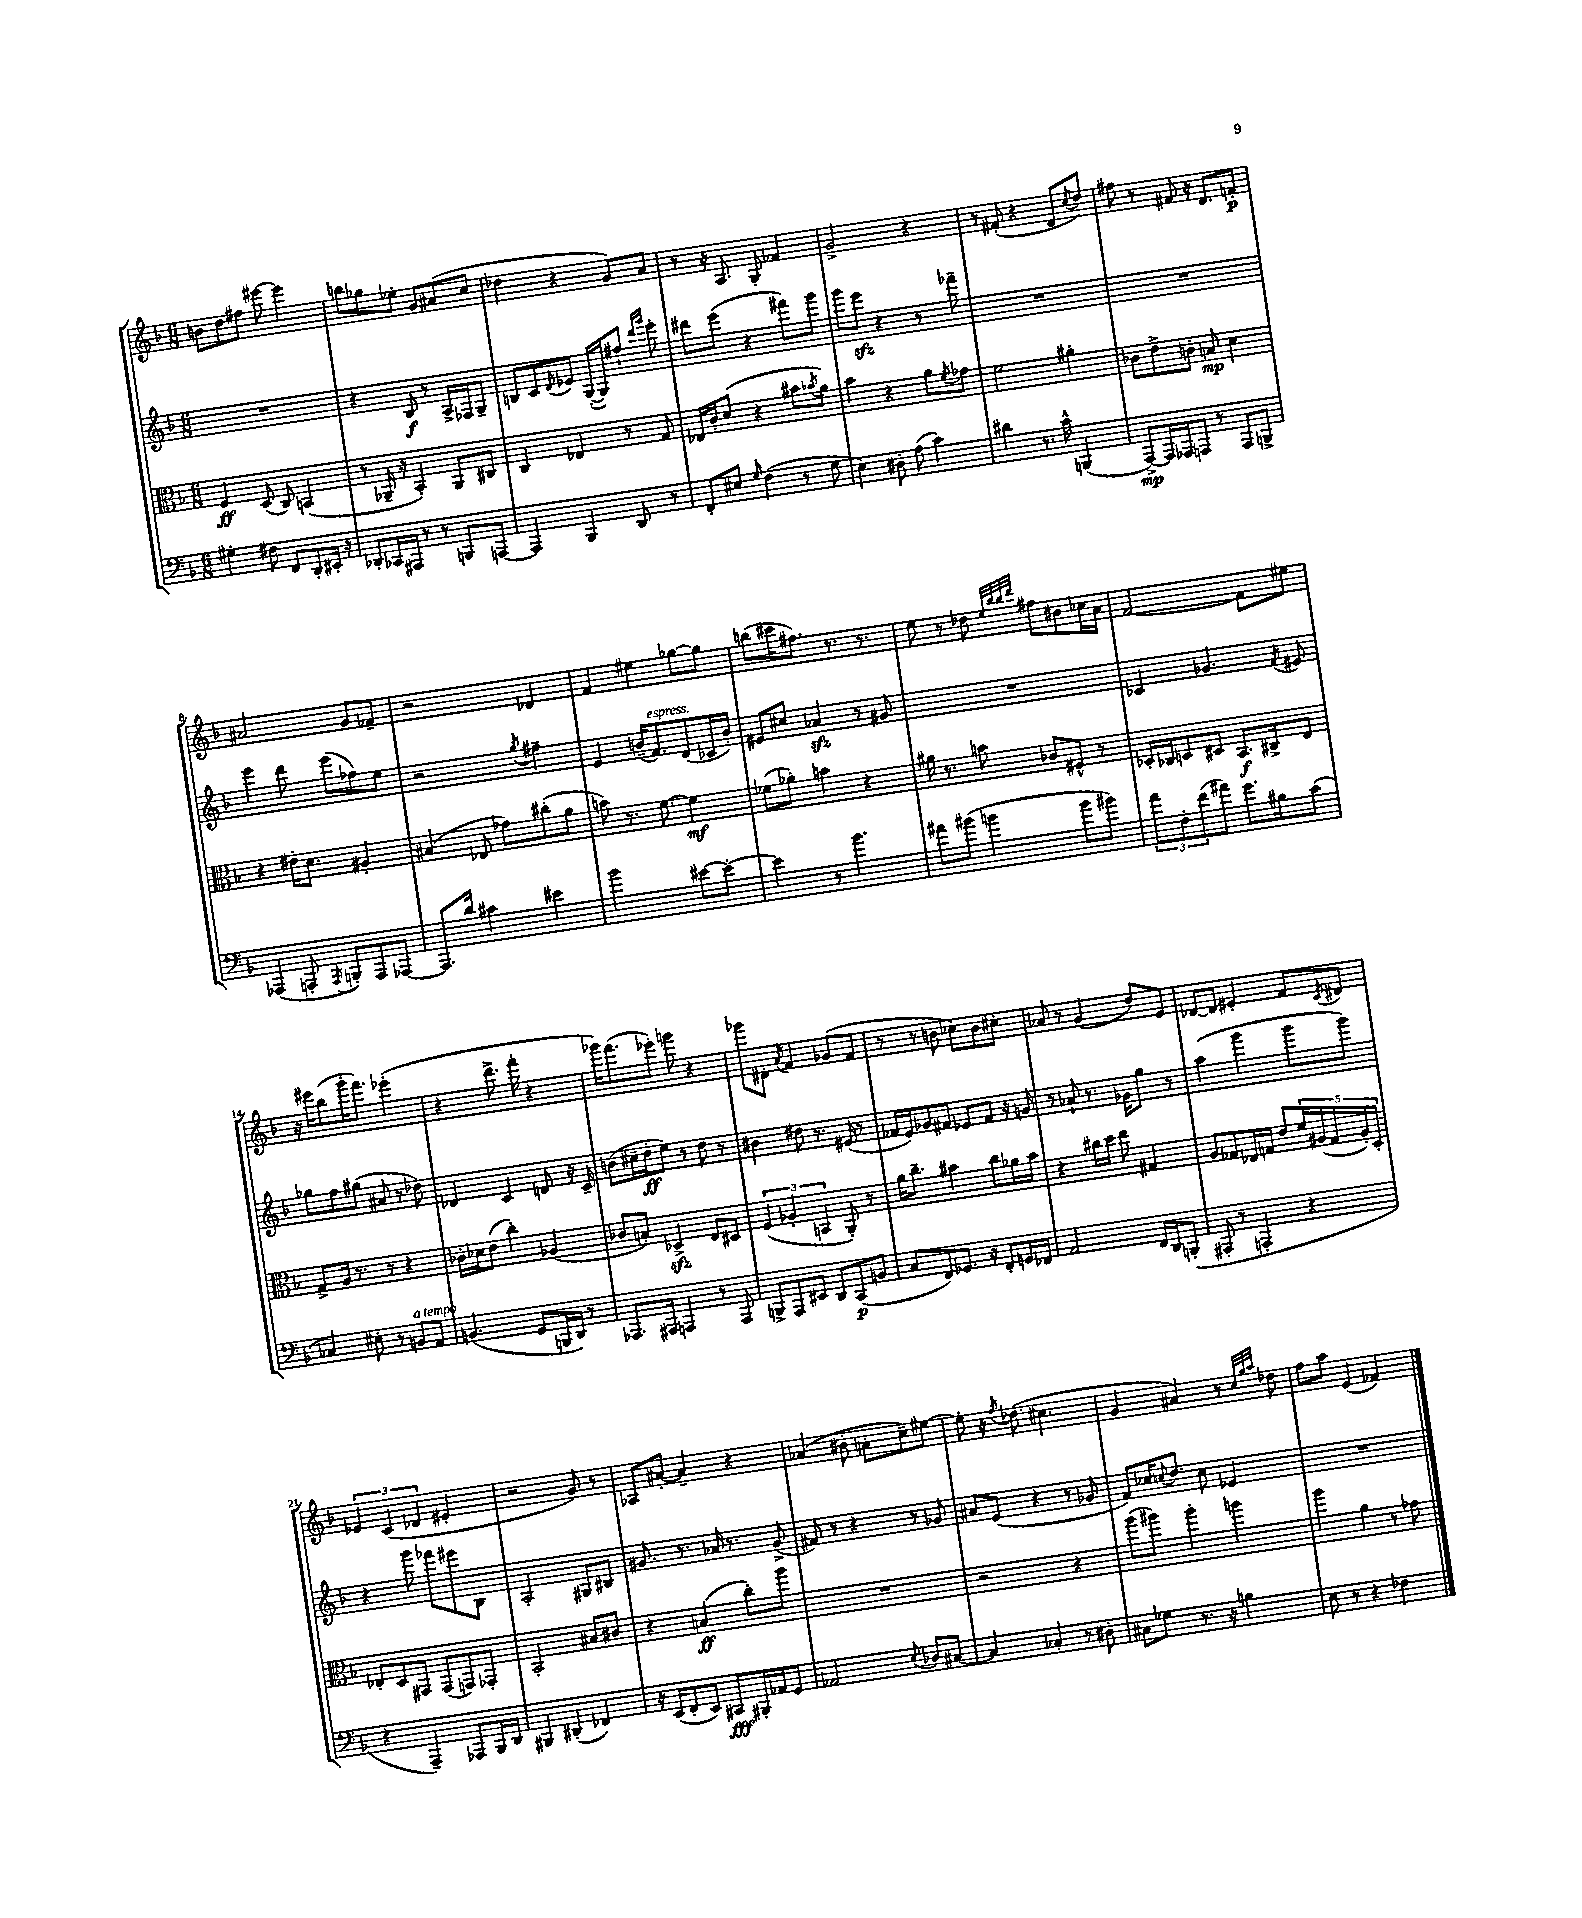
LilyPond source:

<<
\new StaffGroup <<
\new Staff = "s0" {
    \clef treble \key f \major \numericTimeSignature \time 6/8
    b'8 d''8 fis''8 eis'''8~ eis'''4 |
    b''8 ges''8 ees''8-. g'8 ais'8( c''8 |
    des''4 r4 g'8) a'8 |
    r8 r16 a8. g8-. fes'4 |
    g'2-> r4 |
    r8 fis'8-.( r4 d'8 \acciaccatura { c''8 } d''8) |
    fis''8 r8 fis'8 r16 d'8. f'8-.\p |
    ais'2 g'8 fes'8-- |
    r2 des'4 |
    f'4 eis''4 ges''8~ ges''8 |
    b''8( cis'''16 fis''8.) r8. r8. |
    e''8 r8 des''8 \grace { e''32 bes''32 bes''32 d'''32 } fis''8 bis'8 ces''16 a'16 |
    f'2~ f'8 eis''8 |
    r16 eis'''16 bes''8( g'''16-. f'''8.) ees'''4-.( |
    r4 d'''8.-> f'''16-. r4 |
    ges'''16) f'''8.( ees'''8-.) g'''8 r4 |
    ges'''8 dis'8-. \acciaccatura { a'8 } f'4 ges'8( f'8 |
    r8 r8 b'8 ces''8) b'8 cis''8-. |
    aes'8 r8 g'4( d''8) e'8 |
    des'8~ des'8 eis'4-. f'8 \acciaccatura { c'8 } dis'8 |
    \tuplet 3/2 { ees'4 c'4( des'4 } eis'4-. |
    r2 g'8) r8 |
    aes8 ais'8~-. ais'4-- r4 |
    aes'4( bis'8-. a'8-. c''8--) eis''8~ |
    eis''8-. r16 \acciaccatura { f''8 } des''8.( cis''4. |
    g'4 ais'4) r8 \grace { c''32 g''32 a''32 } des''8 |
    f''8 a''8 e'4( fes'4) \bar "|." |
}
\new Staff = "s1" {
    \clef treble \key f \major \numericTimeSignature \time 6/8
    R2. |
    r4 bes8\f r8 a16-> fes16 g8-- |
    b8 c'8 \acciaccatura { d'8 } ees'8 g16~-.( g16) fis''8-! \grace { d'''16 g'''16 } e'''8-. |
    dis'''8 e'''8( r4 fis'''8) g'''8 |
    g'''8 e'''8\sfz r4 r8 fes'''8-- |
    R2. |
    R2. |
    e'''4 d'''8 e'''8( fes''8) e''8 |
    r2 \acciaccatura { g''8 } fis''4-- |
    e'4 b'16--( f'8.^\markup { \italic "espress." }) d'8( ces'16 b'16-.) |
    eis'8 cis''8 aes'4\sfz r8 gis'8 |
    R2. |
    ces'4 ges'4. \acciaccatura { f'8 } eis'8 |
    ges''8 f''8 gis''8( ais'8 r8 des''8) |
    des'4 c'4 d'8 r16 c'16-- |
    b'8( cis''16-- d''16-.\ff e''8) r8 d''8 r8 |
    bis'4 dis''8 r8. eis'16( r8 |
    fes'16 e'16) ges'8 fis'8 ees'8 fis'8 r16 g'16 |
    r8 aes'8-! r8. ges'16 g''8 r8 |
    a''4( g'''4 g'''8 g'''8) |
    r4 g'''8 fes'''8 eis'''8 bes8 |
    a2-. gis8 bis8 |
    gis'8. r8. aes'16 r8. gis'8->( |
    fis'8) r8 r4 r8 ges'8 |
    ais'8 e'8( r4 r8 ges'8 |
    f'8) ces''16 \appoggiatura { c''8 } d''8. c''8 ees'4 |
    R2. \bar "|." |
}
\new Staff = "s2" {
    \clef alto \key f \major \numericTimeSignature \time 6/8
    f4\ff d8( c8) b,4( |
    r8 aes,16-- r16 bes,4-.) aes,8 cis8 |
    c4 ees4 r8 g8 |
    ees16 c'16-. d'8( r4 bis'8 \acciaccatura { bes'8 } a'8) |
    bes'4 r4 a'8 \acciaccatura { f'8 } ges'8 |
    f'2 ais'4-. |
    ces'8 e'8-> c'8-. b8\mp d'4 |
    r4 eis'16-. d'8. ais4-. |
    bis4( ees8 ges'8) cis''8-.( a'8 |
    b'8) r8. f'8.~ f'4\mf |
    fes'8( aes'8-.) b'4 r4 |
    ais'16 r8. b'8 ces'8 fis8-^ r8 |
    des16-. ces16 d8 dis8 bes,8.\f cis16-> e8 |
    g8-> a16 r8. r8 r4 |
    ces'16-. des'16 e'8( c''4-.) aes4( |
    ces'8 b8-.) des4->\sfz e8 dis8 |
    \tuplet 3/2 { f4( aes4-. b,4 } a,8-.) r8 |
    a'16 c''8.-- bis'4 c''8 aes'16 bis'16 |
    r4 cis''16 d''16 e''8 gis4 |
    a8 ges8 ees16 g16 e'8 \tuplet 5/4 { f'16 ais16( g16 ais16-.) d16-. } |
    ees8-. d8 gis,8 gis,8( g,8) ges,8-. |
    bes,2-. bis8 cis'8 |
    r4 b4\ff( c''8-.) a''8 |
    R2. |
    r2 r4 |
    a''8( ais''8) ais''4-. a''4 |
    a''4 a'4 r8 ges'8 \bar "|." |
}
\new Staff = "s3" {
    \clef bass \key f \major \numericTimeSignature \time 6/8
    gis4-. fis8 f,8 d,8-. eis,16-. r16 |
    des,8-. ces,16 ais,,16 r8 r8 b,,8 a,,8~ |
    a,,4 bes,,4 d,8 r8 |
    f,8-. eis8 \grace { g16 } f4( r8 g8 |
    e4) dis8-. a8( c'4) |
    dis'4 r8. c'16-^ b,,4( |
    a,,8~->\mp) a,,16 aes,,16 a,,8 r8 a,,8 b,,8-> |
    aes,,4( a,,8-. \acciaccatura { a,,8 } b,,8-.) a,,8 aes,,8~ |
    aes,,8. d'16 cis'4 eis'4 |
    bes'2 eis'8~ eis'8~-. |
    eis'4 r8 bes'4. |
    ais'8 bis'8( b'4 b'8 bis'8) |
    \tuplet 3/2 { a'8 f8-. f'8( } ais'8) g'8. bis16 c'8( |
    ces4) eis8-. r8 b,8^\markup { \italic "a tempo" } a,8 |
    b,4.( g,8 b,,16 d,16) r8 |
    aes,,8. ais,,16 a,,4 r8 a,,8 |
    b,,8-> a,,8 eis,8 d,8 c,8\p( b,8 |
    c8 f,8) ges,8. r16 f,8-. g,16 fes,16 |
    a,2 f,16 d,16 b,,8-.( |
    ais,,8-. r8 a,,4-. r4 |
    r4 a,,4--) aes,,8 bes,,16 d,16 |
    bis,,4 dis,4-.( fes,4) |
    r16 e,16( f,8-. e,8) cis,8\fff bis,,16-. aes,16 g,8 |
    aes,2 \appoggiatura { e8 } des8 cis8~ |
    cis4 ces4-. r8 dis8-. |
    cis8 ges8 r8. r16 b4 |
    e8 r8 r4 fes4 \bar "|." |
}
>>
>>
